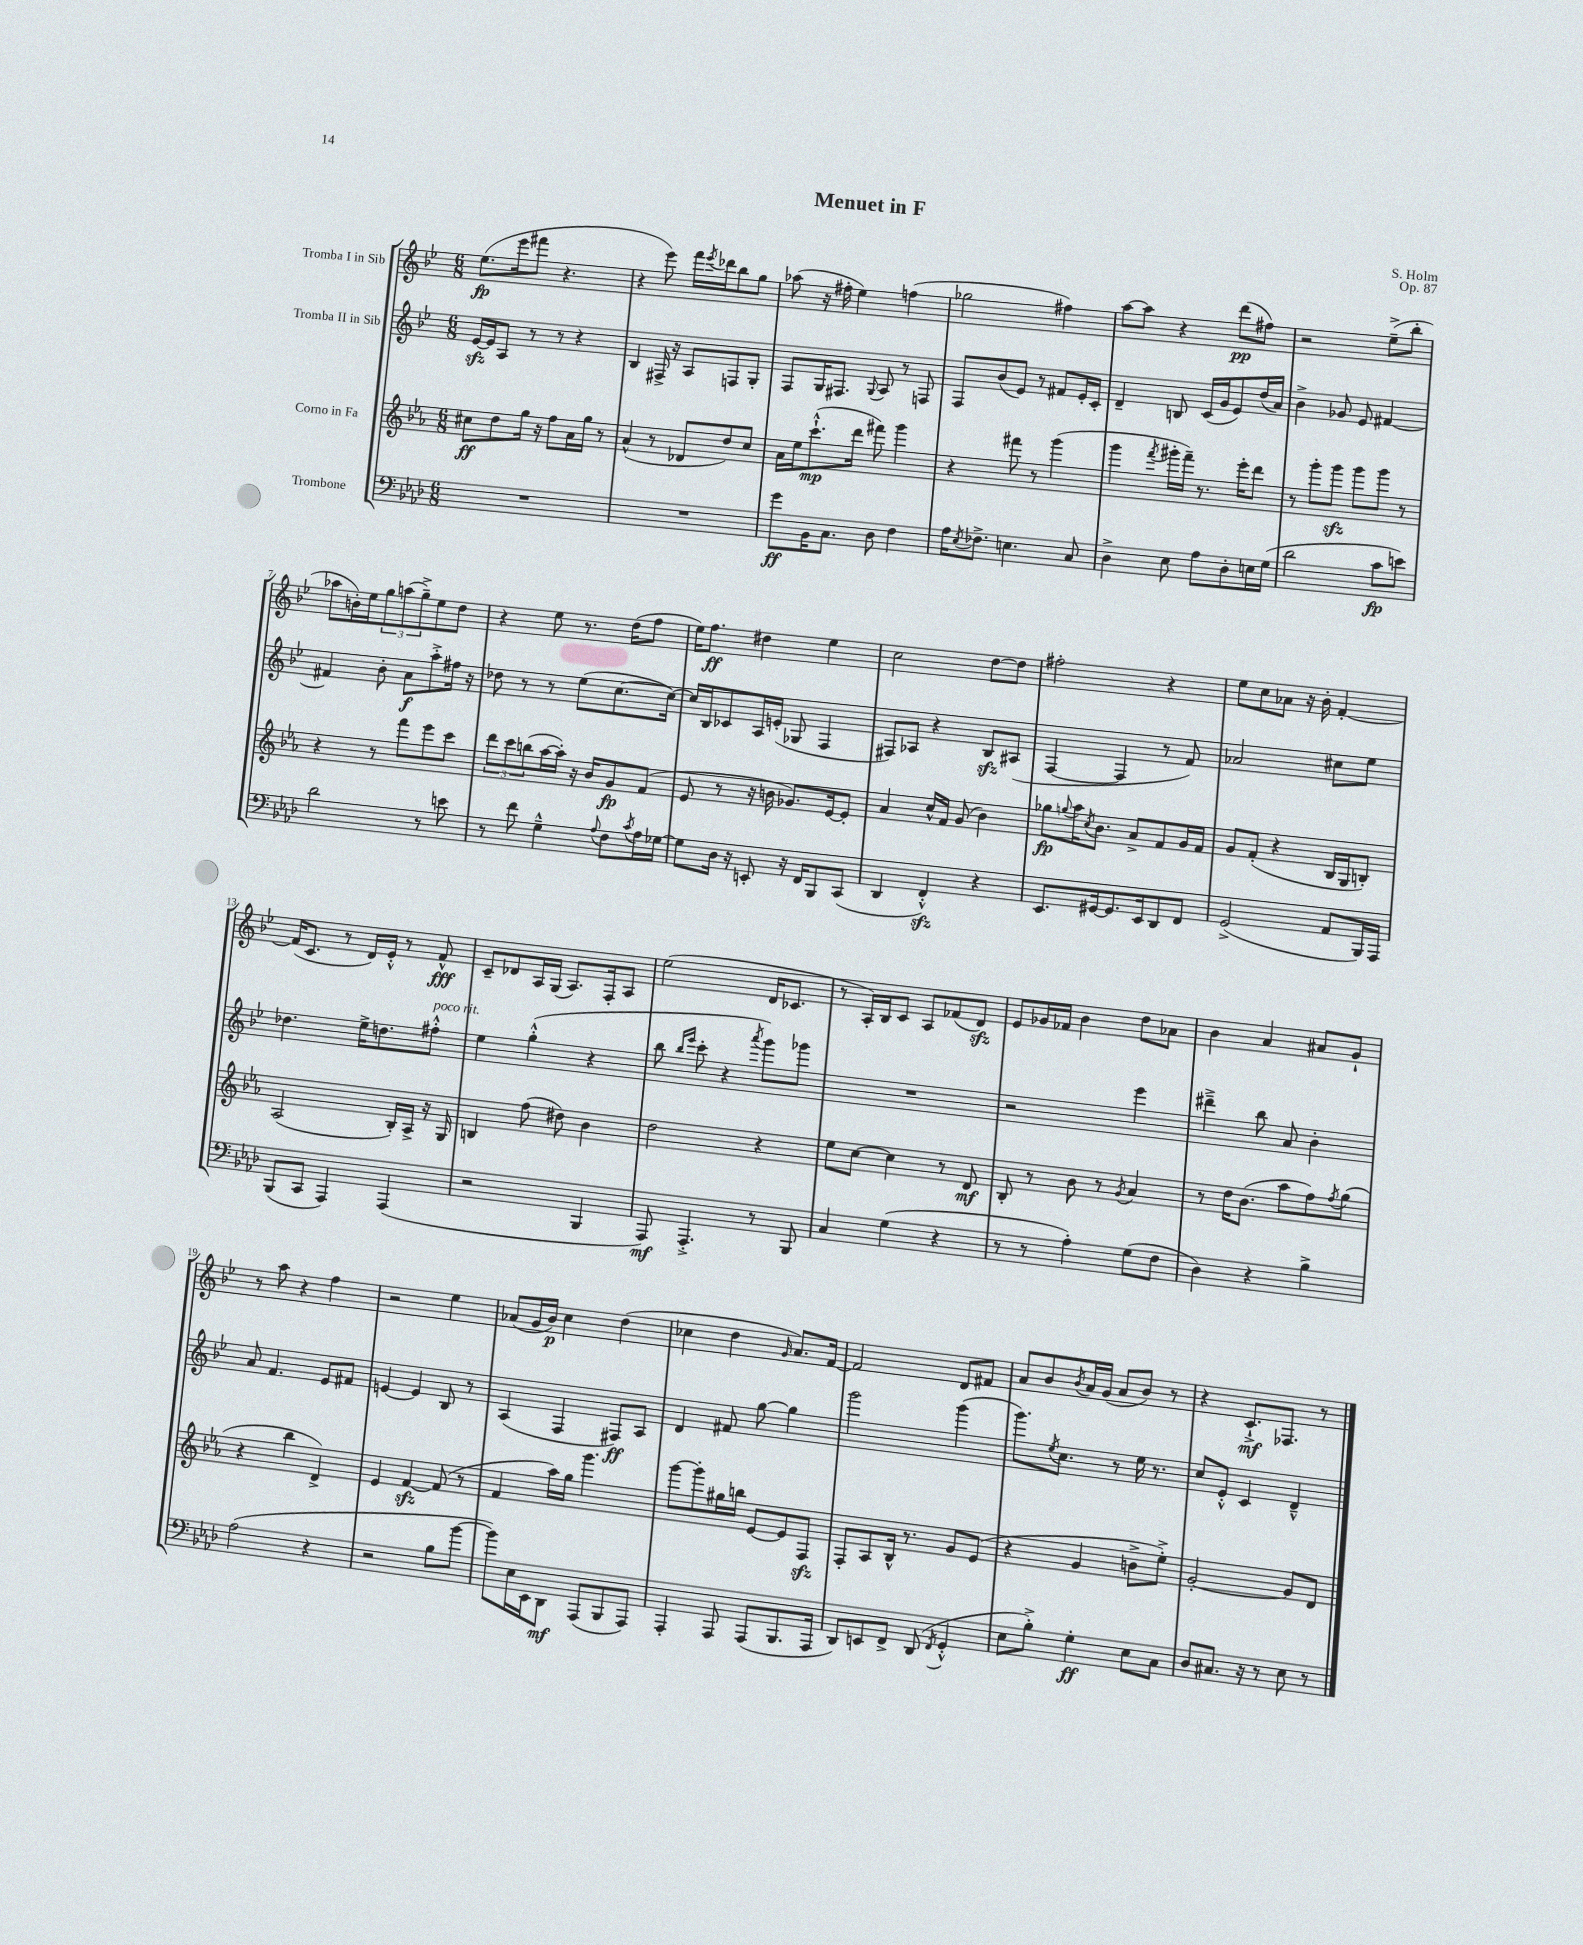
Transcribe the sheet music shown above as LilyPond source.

\header { title = "Menuet in F" composer = "S. Holm" opus = "Op. 87" }
<<
\new StaffGroup <<
\new Staff = "s0" \with { instrumentName = "Tromba I in Sib" } {
    \clef treble \key bes \major \numericTimeSignature \time 6/8
    ees''8.\fp( ees'''16 fis'''8 r4. |
    r4 ees'''8) f'''16 \acciaccatura { ees'''8 } des'''16 bes''8 g''8 |
    aes''8( r16 fis''16-. ees''4) f''4( |
    ges''2 fis''4) |
    a''8~ a''8 r4 d'''8\pp( fis''8) |
    r2 ees''8--->( bes''8-. |
    aes''8 b'16-.) ees''16 \tuplet 3/2 { g''8 a''8( g''8--->) } ees''8 d''8 |
    r4 ees''8 r8. d''16( f''8 |
    ees''16) f''8.\ff dis''4 ees''4 |
    c''2 d''8~ d''8 |
    fis''2-. r4 |
    ees''8 c''8 aes'8 r16 bes'16-. f'4~-. |
    f'16( c'8. r8 d'16) ees'16-.-^ r8 f'8-^\fff |
    c'8-- des'8 a16 g16( a8.) f16-. a8 |
    ees''2( d'16 ces'8. |
    r8 a16-.) bes16 c'8 a8 fes'8( d'8\sfz) |
    ees'8 ges'16 fes'16 bes'4 d''8 aes'8 |
    bes'4 a'4 ais'8 g'8-! |
    r8 a''8 r4 f''4 |
    r2 ees''4 |
    aes'8( g'16 bes'16\p) c''4 d''4( |
    ces''4 d''4 \grace { g'16 } a'8.) f'16~ |
    f'2 d'8 fis'8 |
    a'8 bes'8 \acciaccatura { bes'8 } a'16 g'16( a'8 bes'8) r8 |
    r4 c'8.-!->\mf fes8. r8 \bar "|." |
}
\new Staff = "s1" \with { instrumentName = "Tromba II in Sib" } {
    \clef treble \key bes \major \numericTimeSignature \time 6/8
    ees'16~\sfz ees'16 a8 r8 r8 r4 |
    bes4 fis16-> r16 a8 f8 g8-. |
    f8 g16 fis8. \appoggiatura { g8 } a8 r8 f8 |
    f8 bes'8( ees'8) r8 fis'8 ees'16-. c'16-. |
    d'4-- b8 c'16( g'16 ees'8) d''16( a'16) |
    bes'4-> ges'8 ees'8 fis'4~ |
    fis'4 bes'8-. a'8\f a''8-.-> fis''16 r16 |
    des''8 r8 r8 ees''8( c''8.~ c''16~) |
    c''16 bes16 ces'8 a16 e'16-.( ges8 f4 |
    fis8) aes8 r4 bes8\sfz ais8( |
    f4~ f4 r8 f'8) |
    aes'2 cis''8 ees''8 |
    des''4. ees''16-> d''8. fis''8-.-^^\markup { \italic "poco rit." } |
    ees''4 g''4-.-^( r4 |
    bes''8 \grace { bes''16 ees'''16 } c'''8-. r4 \acciaccatura { a'''8 } g'''8) ges'''8 |
    R2. |
    r2 ees'''4 |
    dis'''4---> bes''8 a'8 bes'4-. |
    a'8 f'4. ees'8 fis'8 |
    e'4~ e'4 bes8 r8 |
    a4( f4 fis8\ff) a8 |
    d'4 fis'8 g''8~ g''4 |
    g'''2 g'''4( |
    g'''8.) \acciaccatura { ees''8 } c''8. r8 ees''16 r8. |
    c''8 ees'8-.-^ c'4 d'4---^ \bar "|." |
}
\new Staff = "s2" \with { instrumentName = "Corno in Fa" } {
    \clef treble \key ees \major \numericTimeSignature \time 6/8
    cis''8\ff d''8 g''16 r16 f''8 aes'16 g''16 r8 |
    aes'4-^( r8 des'8 d''8) c''8 |
    aes'16 ees''16 c'''8.-!-^\mp( d'''16 fis'''8) g'''4 |
    r4 fis'''8 r8 g'''4( |
    g'''4 \acciaccatura { f'''8 } gis'''16-. f'''16--) r8. ees'''16-. d'''8 |
    r8 g'''8-. g'''8\sfz g'''8 g'''8 r8 |
    r4 r8 f'''8 ees'''8 c'''8 |
    \tuplet 3/2 { d'''8 c'''8 b''8( } aes''16~ aes''16-.) r16 bes'16 g'8\fp f'8( |
    ees'8 r8 r16 b'16 ges'8.) ees'16~ ees'8-. |
    aes'4 c''16-^ f'16 g'8( bes'4) |
    ges''8\fp \appoggiatura { g''8 } aes''16 \acciaccatura { c''8 } bes'8. aes'8-> f'8 g'16 f'16 |
    g'8 f'8-.( r4 bes16 g16 b8-.) |
    aes2( bes16-.) aes16-> r16 g16 |
    b4 f''8( dis''8) bes'4 |
    d''2 r4 |
    ees''8 c''8~ c''4 r8 d'8\mf |
    bes8-. r8 bes'8 r8 \acciaccatura { g'8 } aes'4 |
    r8 d''16 bes'8.( aes''8 f''8) \acciaccatura { f''8 } g''8( |
    r4 bes''4 d'4->) |
    ees'4 f'4~\sfz f'8( r8 |
    f'4 aes''16) g''16 g'''4. |
    g'''8~ g'''8-. gis''16 b''16 ees'8~ ees'8 f8\sfz |
    f8-. aes8 bes16-^ r8. g'8 ees'8( |
    r4 g'4 b'8-> ees''8-.->) |
    g'2~-. g'8 d'8 \bar "|." |
}
\new Staff = "s3" \with { instrumentName = "Trombone" } {
    \clef bass \key aes \major \numericTimeSignature \time 6/8
    R2. |
    R2. |
    g'8\ff bes,16 c8. des8 f4 |
    aes16 \acciaccatura { ees8 } fes8.-> e4. c8 |
    des4-> ees8 aes8 des8-. e16 g16( |
    des'2 c'8\fp e'8) |
    des'2 r8 e'8 |
    r8 f'8 g4---^ \appoggiatura { aes8 } f8 \acciaccatura { c'8 } aes16 ges16~ |
    ges8 des16 r16 e,8-. r16 f,16 bes,,8 c,8( |
    des,4 f,4-.-^\sfz) r4 |
    ees,8. gis,16~ gis,8. ees,16 des,8 f,8 |
    g,2->( aes,8 bes,,16) aes,,16 |
    bes,,8( c,8 aes,,4) aes,,4( |
    r2 bes,,4 |
    aes,,8\mf) aes,,4.-.-> r8 bes,,8 |
    c4 g4( r4 |
    r8 r8 aes4-.) g8( f8 |
    des4) r4 bes4-> |
    aes2( r4 |
    r2 bes8 bes'8~ |
    bes'8) ees16 ees,16 des,8\mf aes,,8( bes,,8 aes,,8) |
    aes,,4-. aes,,8 aes,,8( bes,,8. aes,,16 |
    des,8) e,8 f,8-> des,8( \acciaccatura { f,8 } g,4-.-^ |
    ees8 bes8-.->) g4-.\ff ees8 c8 |
    des8 cis8. r16 r8 ees8 r8 \bar "|." |
}
>>
>>
